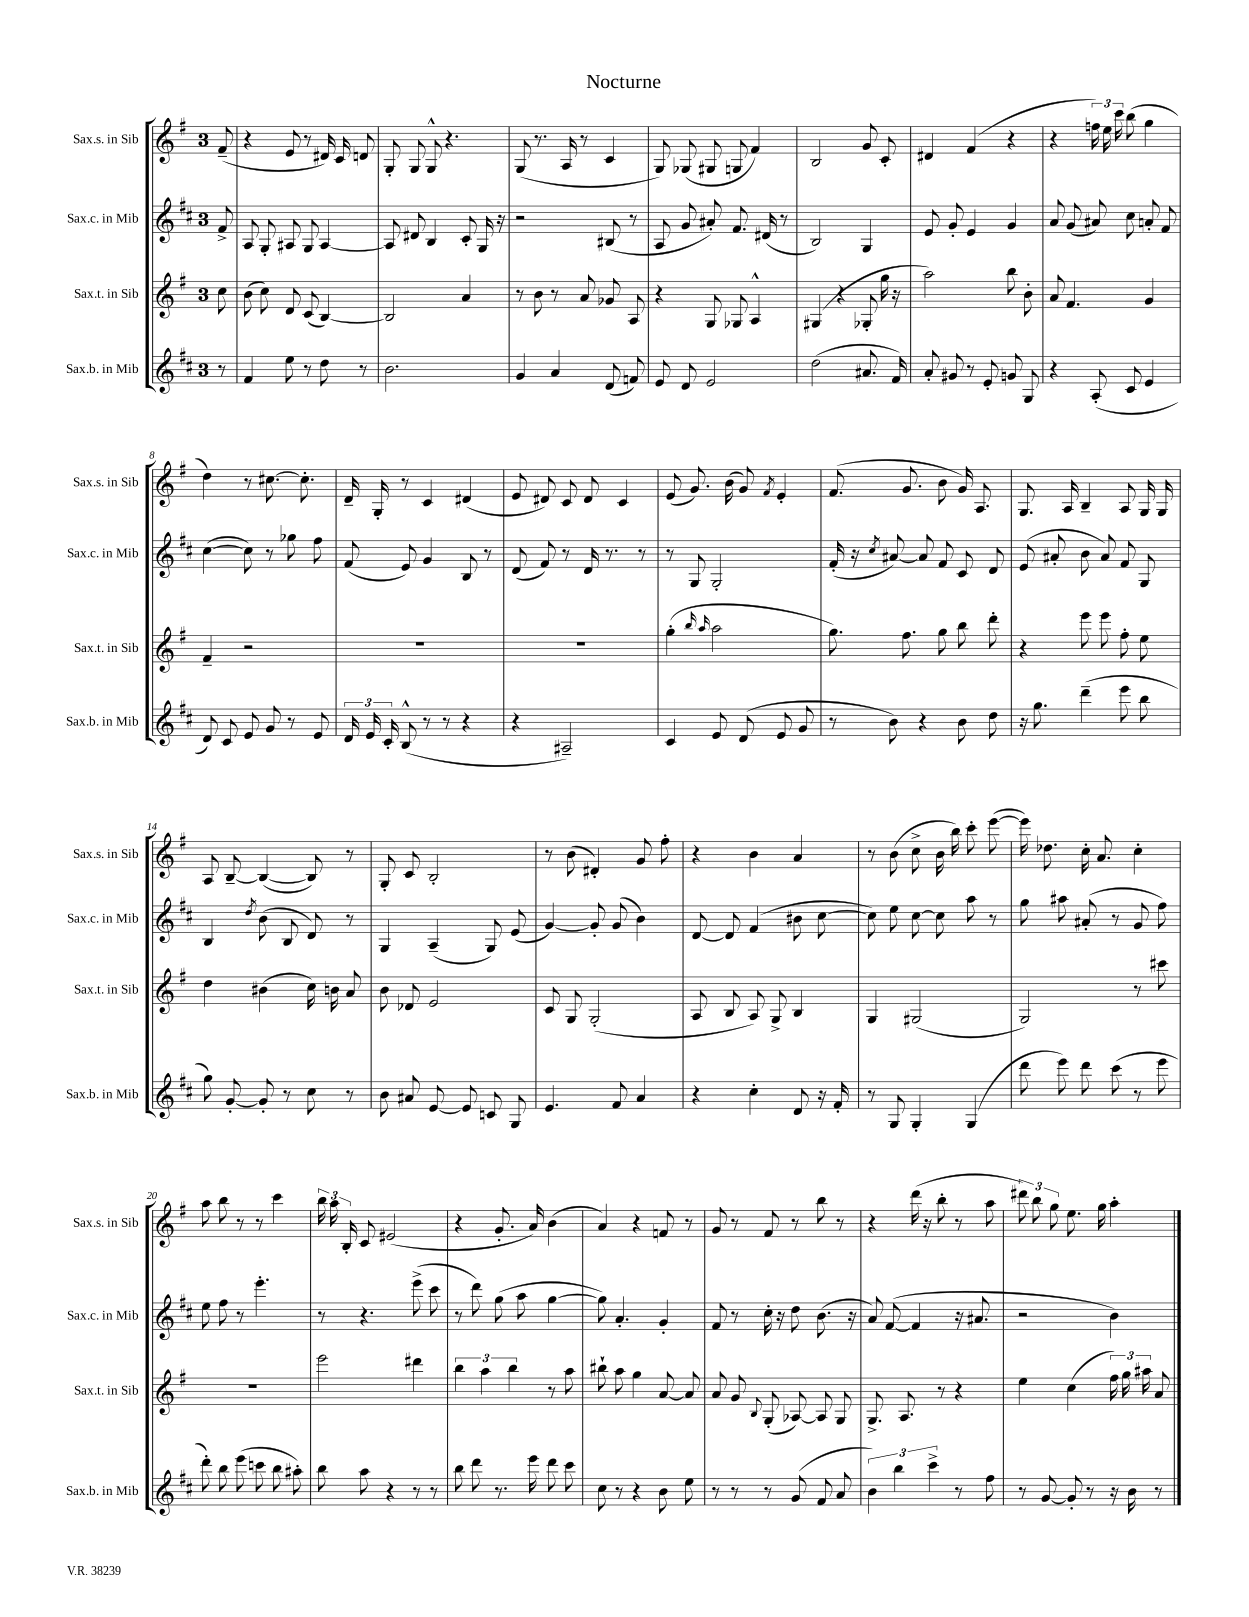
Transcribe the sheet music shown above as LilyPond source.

\header { title = "Nocturne" }
<<
\new StaffGroup <<
\new Staff = "s0" \with { instrumentName = "Sax.s. in Sib" shortInstrumentName = "Sax.s. in Sib" } {
    \clef treble \key g \major \once \override Staff.TimeSignature.style = #'single-digit \time 3/4 \partial 8
    \autoBeamOff fis'8--( |
    r4 e'8 r8 dis'16) c'16 d'8 |
    g8-. g8 g8-^ r4. |
    g8( r8. a16 r8 c'4 |
    g8) ges8( gis8 g8 fis'4) |
    b2 g'8 c'8-. |
    dis'4 fis'4( r4 |
    r4 \tuplet 3/2 { f''16) e''16 c'''16 } b''8( g''4 |
    d''4) r8 cis''8.~ cis''8.-. |
    d'16-- g16-. r8 c'4 dis'4( |
    e'8 dis'8) c'8 dis'8 c'4 |
    e'8( g'8.) b'16( g'8) \acciaccatura { fis'8 } e'4-. |
    fis'8.( g'8. b'8 g'16) a8. |
    g8. a16 b4-- a8 g16 g16 |
    a8 b8~-- b4~( b8) r8 |
    g8-. c'8 b2-. |
    r8 b'8( dis'4-.) g'8 fis''8-. |
    r4 b'4 a'4 |
    r8 b'8( c''8-> b'16 b''16) c'''8-. e'''8~( |
    e'''16) des''8. c''16-. a'8. c''4-. |
    a''8 b''8 r8 r8 c'''4 |
    \tuplet 3/2 { b''16 a''16 b16-. } c'8 eis'2( |
    r4 g'8.-. a'16) b'4( |
    a'4) r4 f'8 r8 |
    g'8 r8 fis'8 r8 b''8 r8 |
    r4 d'''16( r16 b''8-. r8 a''8 |
    \tuplet 3/2 { dis'''8) b''8 g''8 } e''8. g''16 a''4-. \bar "|." |
}
\new Staff = "s1" \with { instrumentName = "Sax.c. in Mib" shortInstrumentName = "Sax.c. in Mib" } {
    \clef treble \key d \major \once \override Staff.TimeSignature.style = #'single-digit \time 3/4 \partial 8
    \autoBeamOff fis'8-> |
    a8 g8-. ais8 g8 ais4~ |
    ais8 dis'8 b4 cis'8-. g16 r16 |
    r2 bis8( r8 |
    a8 g'8 ais'8-.) fis'8. dis'16( r8 |
    b2) g4 |
    e'8 g'8-. e'4 g'4 |
    a'8 g'8( ais'8) cis''8 a'8-. fis'8 |
    cis''4~( cis''8) r8 ges''8 fis''8 |
    fis'8( e'8) g'4 b8 r8 |
    d'8( fis'8) r8 d'16 r8. r8 |
    r8 g8 g2-. |
    fis'16-.( r16 \acciaccatura { cis''8 } ais'8~) ais'8 fis'8 cis'8 d'8 |
    e'8( ais'8-. b'8 ais'8) fis'8 g8 |
    b4 \acciaccatura { d''8 } b'8( b8 d'8) r8 |
    g4 a4--( g8) e'8( |
    g'4~) g'8-. g'8( b'4) |
    d'8~ d'8 fis'4( bis'8 cis''8~ |
    cis''8) e''8 cis''8~ cis''8 a''8 r8 |
    g''8 ais''8 ais'8-.( r8 g'8 fis''8) |
    e''8 fis''8 r8 e'''4.-. |
    r8 r4. e'''8->( cis'''8 |
    r8 d'''8) g''8( a''8 g''4~ |
    g''8) a'4.-. g'4-. |
    fis'8 r8 cis''16-. r16 d''8 b'8.( r16 |
    a'8) fis'8~( fis'4 r16 ais'8. |
    r2 b'4) \bar "|." |
}
\new Staff = "s2" \with { instrumentName = "Sax.t. in Sib" shortInstrumentName = "Sax.t. in Sib" } {
    \clef treble \key g \major \once \override Staff.TimeSignature.style = #'single-digit \time 3/4 \partial 8
    \autoBeamOff c''8 |
    b'8( c''8) d'8 c'8( b4~) |
    b2 a'4 |
    r8 b'8 r8 a'8 ges'8 a8 |
    r4 g8 ges8 a4-^ |
    gis4( r4 ges8-. g''16 r16 |
    a''2) b''8 b'8-. |
    a'8 fis'4. g'4 |
    fis'4-- r2 |
    R2. |
    R2. |
    g''4-.( \grace { b''16 a''16 } a''2 |
    g''8.) fis''8. g''8 b''8 d'''8-. |
    r4 e'''8 e'''8 fis''8-. e''8 |
    d''4 bis'4( c''16) b'16 a'8 |
    b'8 des'8 e'2 |
    c'8 g8 g2-.( |
    a8 b8 a8) g8-> b4 |
    g4 gis2( |
    g2) r8 cis'''8 |
    R2. |
    e'''2 dis'''4 |
    \tuplet 3/2 { b''4 a''4 b''4 } r8 a''8 |
    bis''8-! a''8 g''4 a'8~ a'8 |
    a'8 g'8 \appoggiatura { b8 } g8-.( aes8~) aes8 g8 |
    g8.-> a8. r8 r4 |
    e''4 c''4( \tuplet 3/2 { fis''16) g''16 ais''16 } a'8 \bar "|." |
}
\new Staff = "s3" \with { instrumentName = "Sax.b. in Mib" shortInstrumentName = "Sax.b. in Mib" } {
    \clef treble \key d \major \once \override Staff.TimeSignature.style = #'single-digit \time 3/4 \partial 8
    \autoBeamOff r8 |
    fis'4 e''8 r8 d''8 r8 |
    b'2. |
    g'4 a'4 d'8( f'8) |
    e'8 d'8 e'2 |
    d''2( ais'8. fis'16) |
    a'8-. gis'8 r8 e'8-. g'8 g8 |
    r4 a8-.( cis'8 e'4 |
    d'8) cis'8 e'8 g'8 r8 e'8 |
    \tuplet 3/2 { d'16 e'16 cis'16-. } b8-^( r8 r8 r4 |
    r4 ais2--) |
    cis'4 e'8 d'8( e'8 g'8 |
    r8 b'8) r4 b'8 d''8 |
    r16 g''8. d'''4--( e'''8 b''8 |
    g''8) g'8~-. g'8-. r8 cis''8 r8 |
    b'8 ais'8 e'8~ e'8 c'8 g8 |
    e'4. fis'8 a'4 |
    r4 cis''4-. d'8 r16 fis'16-. |
    r8 g8 g4-. g4( |
    d'''8 e'''8) d'''8 cis'''8( r8 e'''8 |
    d'''8-.) b''8 e'''8( c'''8 b''8 ais''8-.) |
    b''8 a''8 r4 r8 r8 |
    b''8 d'''8 r8. e'''16 d'''8 cis'''8 |
    cis''8 r8 r4 b'8 e''8 |
    r8 r8 r8 g'8( fis'8 a'8 |
    \tuplet 3/2 { b'4) b''4 cis'''4-> } r8 fis''8 |
    r8 g'8~ g'8-. r8 r16 b'16 r8 \bar "|." |
}
>>
>>
